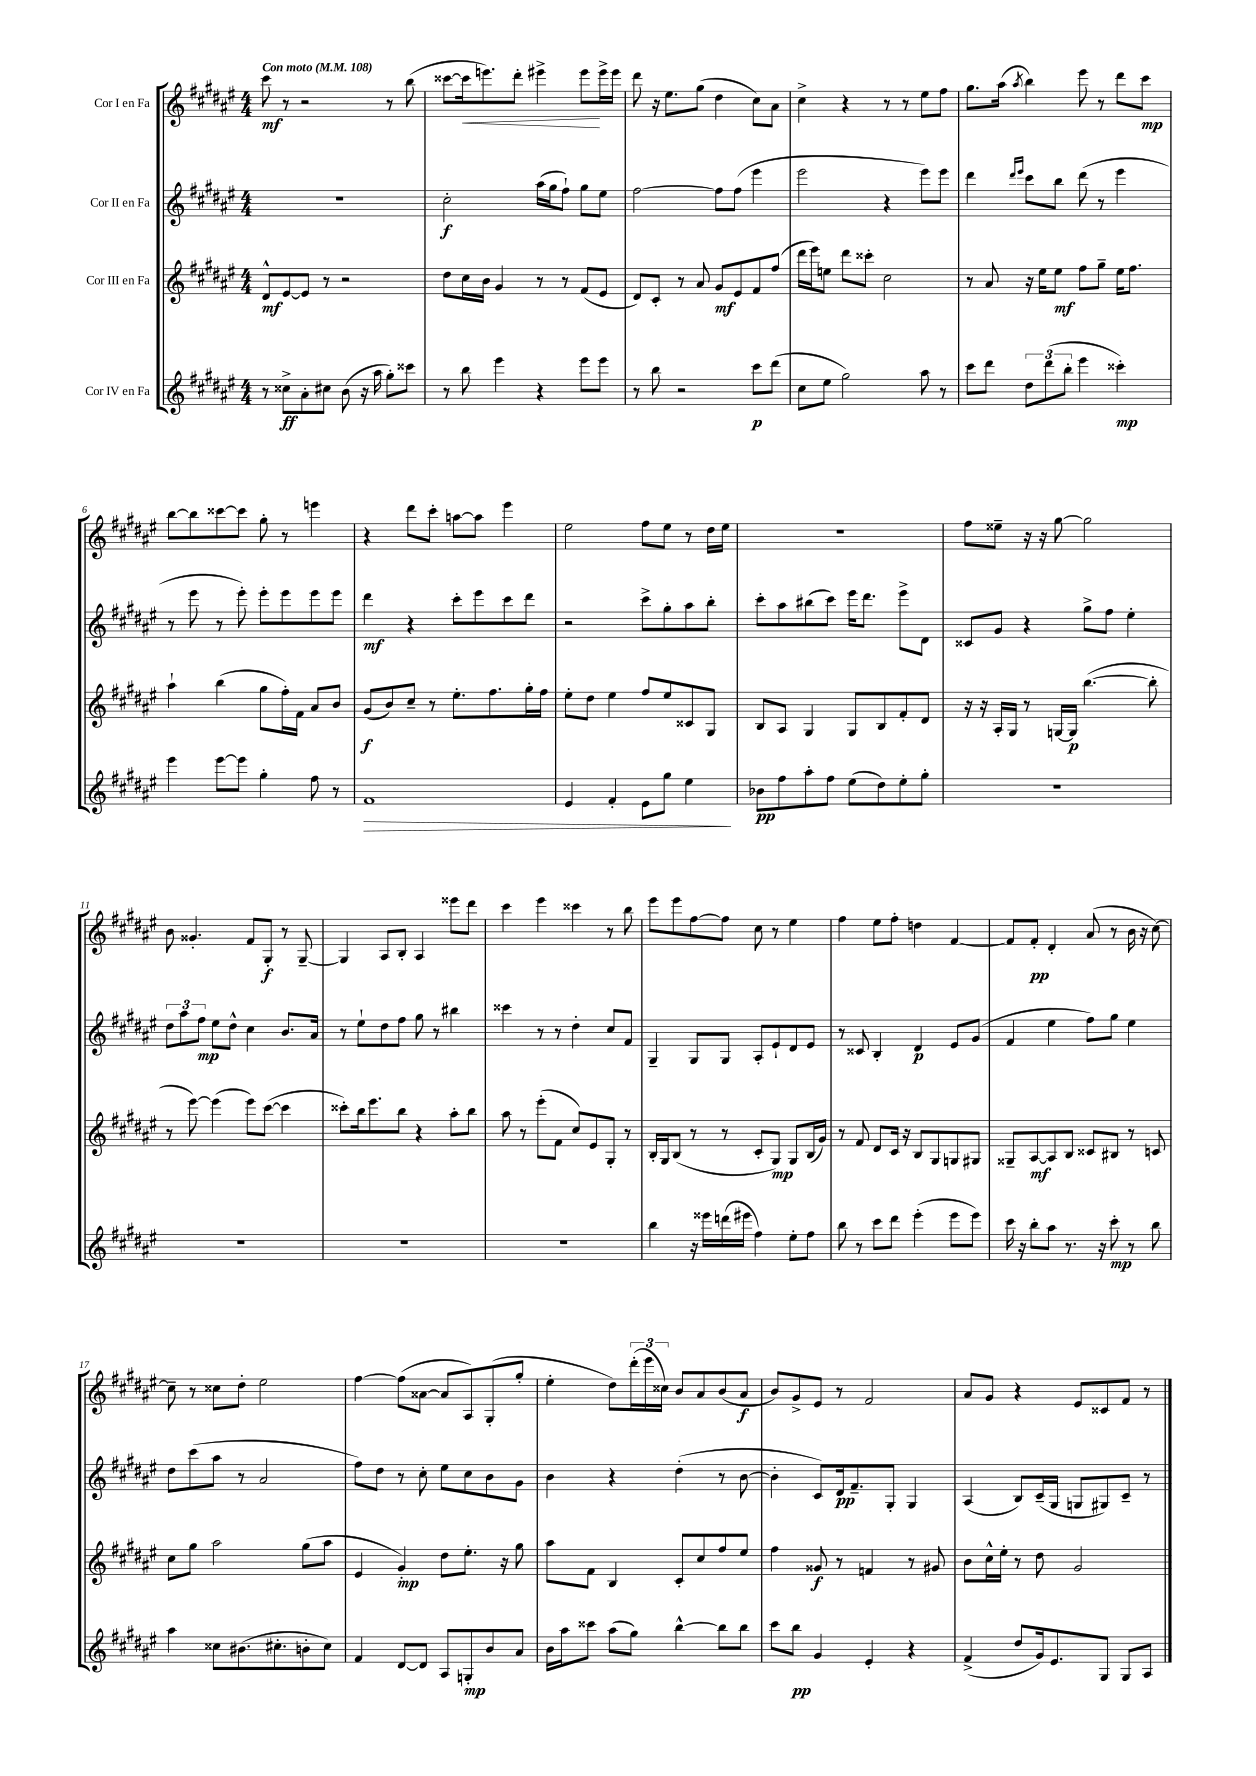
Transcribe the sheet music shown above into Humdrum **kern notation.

**kern	**kern	**kern	**kern
*staff4	*staff3	*staff2	*staff1
*clefG2	*clefG2	*clefG2	*clefG2
*k[f#c#g#d#a#e#]	*k[f#c#g#d#a#e#]	*k[f#c#g#d#a#e#]	*k[f#c#g#d#a#e#]
*M4/4	*M4/4	*M4/4	*M4/4
*MM108	*MM108	*MM108	*MM108
8r	8d#^^	1r	8ccc#
8cc##^	[8e#	.	8r
8a#'	8e#]	.	2r
8cc#	8r	.	.
(8b	2r	.	.
16r	.	.	.
16aa#	.	.	.
8gg#')	.	.	8r
8ccc##	.	.	(8bb
=	=	=	=
8r	8dd#	2cc#'	[8ccc##
8bb	16cc#	.	16ccc##]
.	16b	.	8.eee)
4eee#	4g#	.	.
.	.	.	8ddd#'
4r	8r	(16aa#	4eee#^
.	.	16gg#	.
.	8r	8ff#`)	.
8eee#	(8f#	8gg#	8eee#
8eee#	8e#	8ee#	16eee#^
.	.	.	16eee#
=	=	=	=
8r	8d#)	[2ff#	8ddd#
8bb	8c#'	.	16r
.	.	.	8.ee#
2r	8r	.	.
.	8a#	.	(8gg#
.	8g#	8ff#]	4dd#
.	8e#	(8ff#	.
8ccc#	8f#	4eee#	8cc#)
(8ddd#	(8ff#	.	8a#
=	=	=	=
8cc#	16ddd#	2eee#	4cc#^
.	16eee#)	.	.
8ee#	8ee	.	.
2gg#)	8ddd#	.	4r
.	8ccc##'	.	.
.	2cc#	4r	8r
.	.	.	8r
8aa#	.	8eee#)	8ee#
8r	.	8eee#	8ff#
=	=	=	=
8ccc#	8r	4ddd#	8.gg#
8ddd#	8a#	.	.
.	.	.	(16aa#
.	.	16qqddd#	.
.	.	16qqeee#	8qaa#
12dd#	16r	8ccc#	4bb)
.	16ee#	.	.
(12ddd#	.	.	.
.	8ee#	8bb	.
12bb'	.	.	.
4eee#	8ff#	(8ddd#	8eee#
.	8gg#~	8r	8r
4ccc##')	16ee#	4eee#	8ddd#
.	8.ff#	.	.
.	.	.	8ccc#
=	=	=	=
4eee#	4aa#`	8r	[8bb
.	.	8eee#	8bb]
[8eee#	(4bb	8r	[8ccc##
8eee#]	.	8eee#')	8ccc##]
4gg#'	8gg#	8eee#'	8gg#'
.	16ff#')	8eee#	8r
.	16f#	.	.
8ff#	8a#	8eee#	4eee
8r	8b	8eee#	.
=	=	=	=
1f#	(8g#	4ddd#	4r
.	8b)	.	.
.	8cc#~	4r	8ddd#
.	8r	.	8ccc#'
.	8.ee#'	8ccc#'	[8aa
.	.	8eee#	8aa]
.	8.ff#	.	.
.	.	8ccc#	4eee#
.	16gg#'	8ddd#	.
.	16ff#	.	.
=	=	=	=
4e#	8ee#'	2r	2ee#
.	8dd#	.	.
4f#'	4ee#	.	.
8e#	8ff#	8ccc#^	8ff#
8gg#	8ee#	8gg#'	8ee#
4ee#	8c##	8aa#	8r
.	8G#	8bb'	16dd#
.	.	.	16ee#
=	=	=	=
8b-	8B	8ccc#'	1r
8ff#	8A#	8aa#	.
8aa#'	4G#	(8bb#	.
8ff#	.	8ccc#)	.
(8ee#	8G#	16eee#	.
.	.	8.ddd#	.
8dd#)	8B	.	.
8ee#'	8f#'	8eee#^	.
8gg#'	8d#	8d#	.
=	=	=	=
1r	16r	8c##	8ff#
.	16r	.	.
.	16A#'	8g#	8ee##~
.	16G#	.	.
.	8r	4r	16r
.	.	.	16r
.	[16G	.	[8gg#
.	16G]	.	.
.	([4.bb	8gg#^	2gg#]
.	.	8ff#	.
.	.	4ee#'	.
.	8bb']	.	.
=	=	=	=
1r	8r	12dd#	8b
.	.	12aa#	.
.	[8eee#)	.	4.g##'
.	.	12ff#	.
.	(4eee#]	8ee#	.
.	.	8dd#^^	.
.	8eee#)	4cc#	8f#
.	([8ccc#	.	8G#'
.	4ccc#]	8.b	8r
.	.	.	[8G#~
.	.	16a#	.
=	=	=	=
1r	8ccc##')	8r	4G#]
.	16bb	8ee#`	.
.	8.eee#	.	.
.	.	8dd#	8A#
.	8bb	8ff#	8B'
.	4r	8gg#	4A#
.	.	8r	.
.	8aa#'	4bb#	8eee##
.	8bb	.	8ddd#
=	=	=	=
1r	8aa#	4ccc##	4ccc#
.	8r	.	.
.	(8eee#'	8r	4eee#
.	8f#	8r	.
.	8cc#)	4dd#'	4ccc##
.	8e#	.	.
.	8G#'	8cc#	8r
.	8r	8f#	8bb
=	=	=	=
4bb	16B'	4G#~	8eee#
.	16G#	.	.
.	(8B	.	8eee#
16r	8r	8G#	[8ff#
16eee##	.	.	.
(16ddd	8r	8G#	8ff#]
16eee#	.	.	.
4ff#)	8c#'	8A#'	8cc#
.	8G#)	8e#`	8r
8ee#'	8G#	8d#	4ee#
8ff#	(16B	8e#	.
.	16g#)	.	.
=	=	=	=
8bb	8r	8r	4ff#
8r	8f#	8c##	.
8ccc#	8d#	4B'	8ee#
8ddd#	16c#	.	8ff#'
.	16r	.	.
(4eee#'	8B	4d#	4dd
.	8G#	.	.
8eee#	8G	8e#	[4f#
8eee#)	8G#	(8g#	.
=	=	=	=
16ccc#	8G##~	4f#	8f#]
16r	.	.	.
8bb'	[8A#	.	8f#'
8aa#	8A#]	4ee#	4d#'
8.r	8B	.	.
.	8c##	8ff#)	(8a#
16r	.	.	.
8ccc#'	8B#	8gg#	8r
8r	8r	4ee#	16b
.	.	.	16r
8bb	8c	.	[8cc#)
=	=	=	=
4aa#	8cc#	8dd#	8cc#~]
.	8gg#	(8ccc#	8r
8cc##	2aa#	8aa#	8cc##
(8.b#	.	8r	8dd#'
.	.	2a#	2ee#
8.cc#'	.	.	.
8b'	(8gg#	.	.
8cc#)	8aa#	.	.
=	=	=	=
4f#	4e#	8ff#)	[4ff#
.	.	8dd#	.
[8d#	4g#')	8r	(8ff#]
8d#]	.	8cc#'	[8a##
8A#	8dd#	8ee#	8a##]
8G'	8.ee#'	8cc#	8A#)
8b	.	8b	(8G#'
.	16r	.	.
8a#	8gg#	8g#	8gg#'
=	=	=	=
16b	8aa#	4b	4ee#'
16aa#	.	.	.
8ccc##	8f#	.	.
(8aa#	4B	4r	8dd#)
8gg#)	.	.	(24ddd#'
.	.	.	24eee#
.	.	.	24cc##)
[4bb^^	8c#'	(4dd#'	8b
.	8cc#	.	8a#
8bb]	8ff#	8r	(8b
8bb	8ee#	[8b	8a#
=	=	=	=
8ccc#	4ff#	4b']	8b)
8bb	.	.	8g#^
4g#	8g##	8c#)	8e#
.	8r	16d#	8r
.	.	8.f#~	.
4e#'	4f	.	2f#
.	.	8G#'	.
4r	8r	4G#	.
.	8g#	.	.
=	=	=	=
(4f#^	8b	(4A#	8a#
.	16cc#^^	.	8g#
.	16ee#'	.	.
8dd#	8r	8B)	4r
16g#)	8dd#	(16c#~	.
8.e#	.	16G#	.
.	2g#	8G	8e#
8G#	.	8G#)	8c##
8G#	.	8c#~	8f#
8A#	.	8r	8r
==	==	==	==
*-	*-	*-	*-
